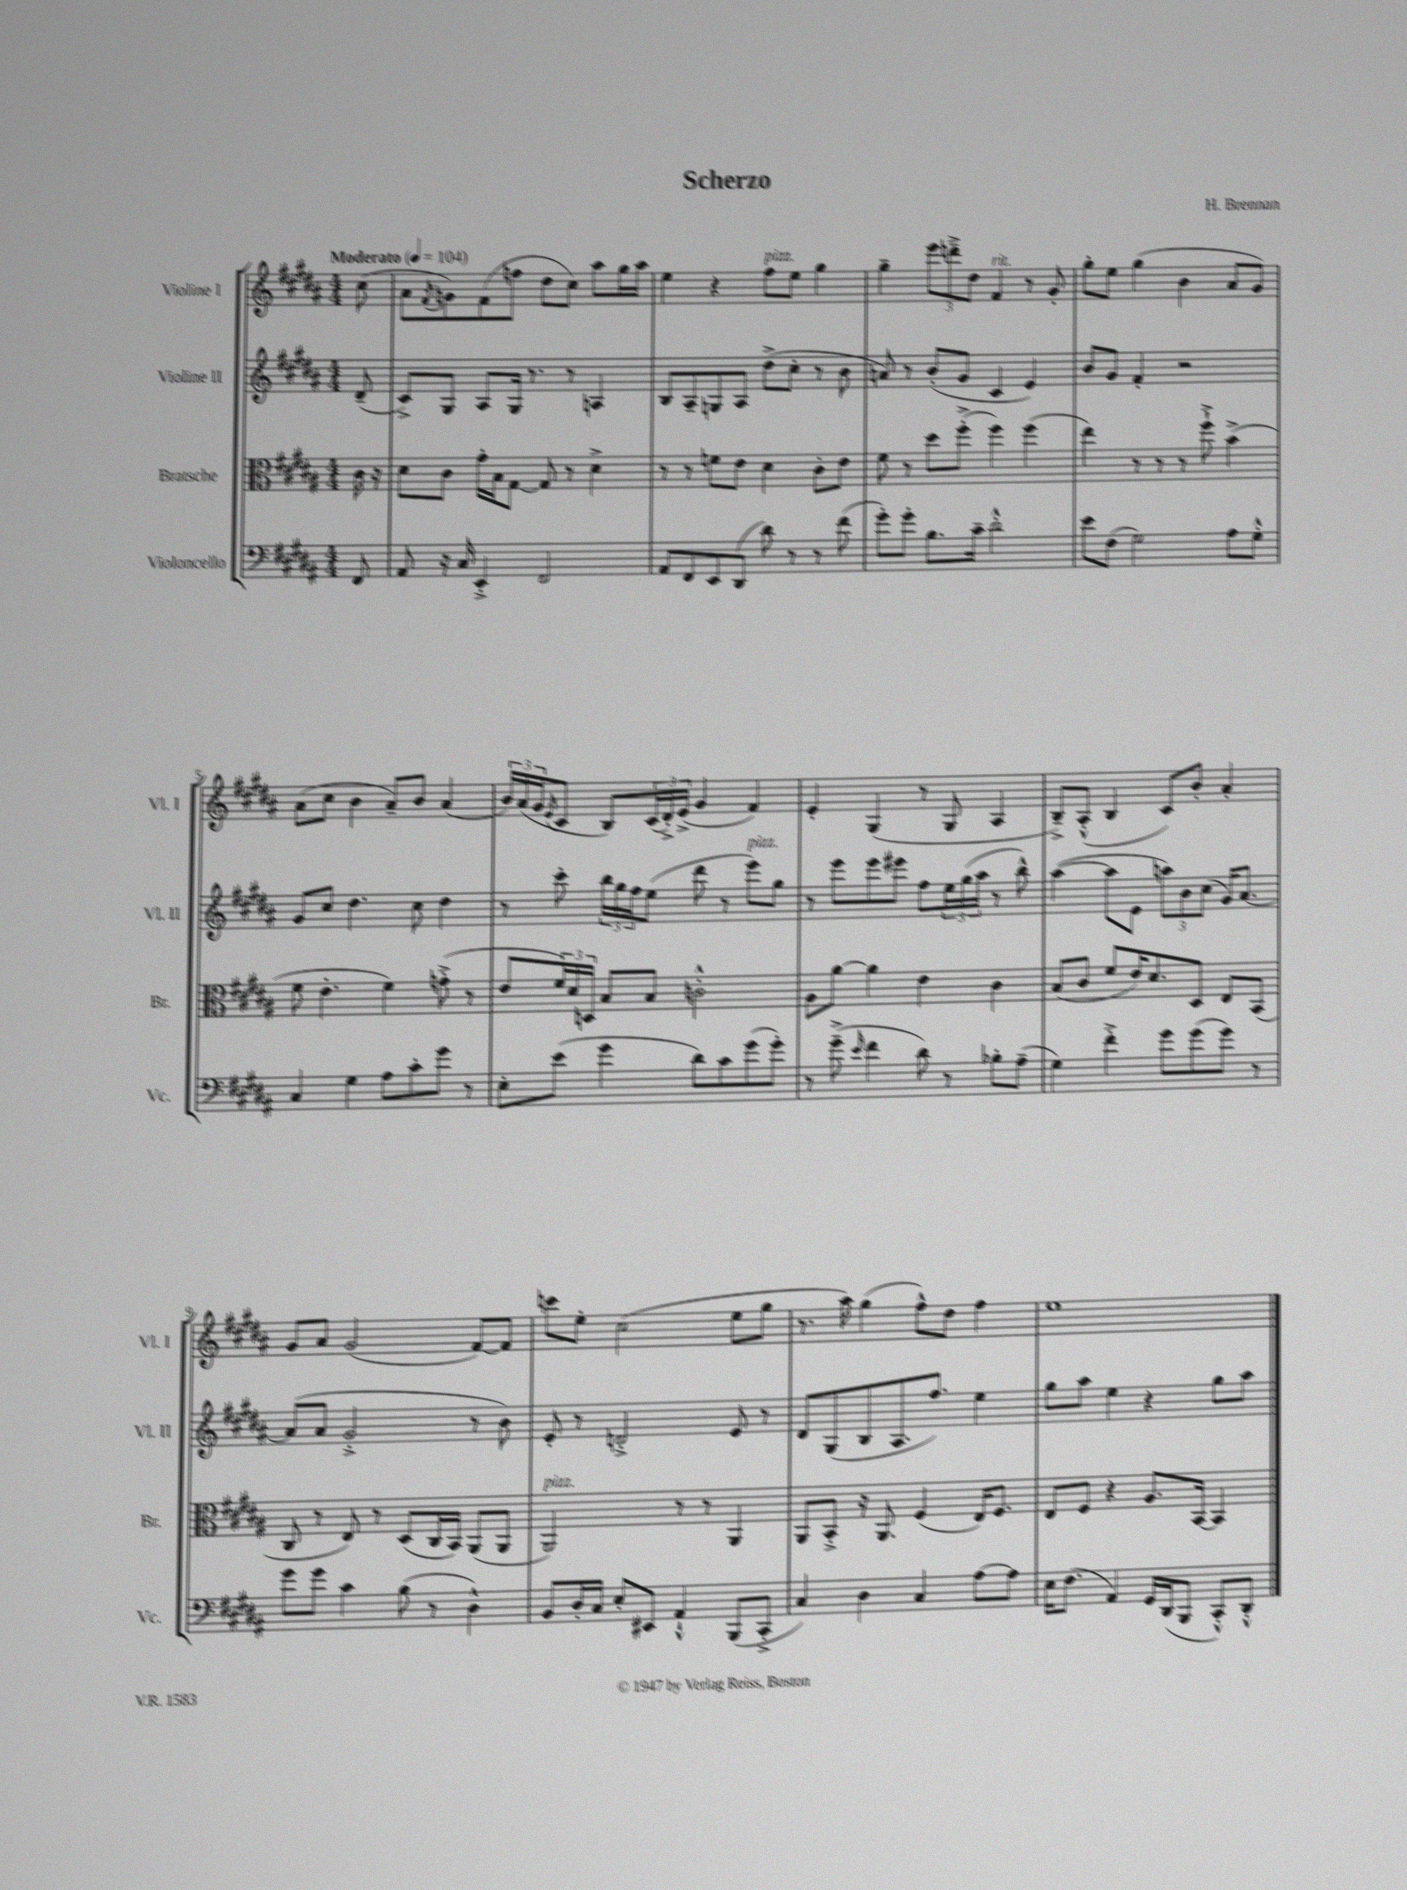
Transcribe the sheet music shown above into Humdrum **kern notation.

**kern	**kern	**kern	**kern
*staff4	*staff3	*staff2	*staff1
*clefF4	*clefC3	*clefG2	*clefG2
*k[f#c#g#d#a#]	*k[f#c#g#d#a#]	*k[f#c#g#d#a#]	*k[f#c#g#d#a#]
*M4/4	*M4/4	*M4/4	*M4/4
*MM104	*MM104	*MM104	*MM104
8FF#/	16c#\	(8d#~/	(8cc#\
.	16r	.	.
=	=	=	=
8AA#/	8d#\L	8c#^/L)	8a#\L
.	.	.	8qf#/
16r	8c#\J	8G#/J	8g\)
16C#/	.	.	.
4EE'^/	16g#'\LL	8A#/L	(8f#\
.	16B\J	.	.
.	[8G#\J	16G#/Jk	8ff\J
.	.	8.r	.
2FF#/	8G#/]	.	8dd#\L
.	8r	8r	8cc#\J)
.	4d#^\	4A/	8aa#\L
.	.	.	16gg#\L
.	.	.	16aa#\JJ
=	=	=	=
8AA#/L	8r	8B/L	4ee\
8FF#/	8r	8A#~/	.
8EE/	8f\L	8G/	4r
(8DD#/J	8e\J	8A#/J	.
8d#\)	4d#\	(8dd#^\L	8ff#\L
8r	.	8cc#'\J	8ee\J
8r	8c#'\L	8r	4gg#\
(8f#\	8e\J	8b\	.
=	=	=	=
8g#'\L)	8f#\	8a/)	4gg#~\
8g#'\J	8r	8r	.
8.B\L	8dd#\L	(8b'/L	12eee\L
.	.	.	12ddd~^\
.	(8ff#'^\J	8g#/J	.
.	.	.	12dd#\J
16c#~\Jk	.	.	.
2d#'^^\	4ff#\)	4c#/	4f#/
.	(4ff#\	4e/)	8r
.	.	.	8g#'/
=	=	=	=
8e\L	4ee\)	8b/L	8gg#'\L
(8F#\J	.	8g#/J	8ee\J
2G#\)	8r	4f#'/	(4gg#\
.	8r	.	.
.	8r	2r	4b\
.	8ff#`^\	.	.
8A#\L	(4b^\	.	8a#/L
8G#'^^\J	.	.	8g#/J)
=	=	=	=
4C#/	8f#\	8g#/L	(8a#\L
.	4.e'\	8cc#/J	8cc#\J
4G#\	.	4.dd#\	4b\
8A#\L	4f#\)	.	8a#~/L)
8c#'\	.	8cc#\	8b/J
8g#\J	(8g'^\	4dd#\	(4a#/
8r	8r	.	.
=	=	=	=
8E'\L	8e/L	8r	24b/LL)
.	.	.	(24a#/
.	.	.	24g#/J
.	.	.	8qe/
(8e\J	24f#/L)	8ccc#'\	8c#/J
.	24d#/	.	.
.	24D/JJ	.	.
4g#\	8B/L	24bb\LL	8B/L)
.	.	24gg#\	.
.	.	24ff#\J	.
.	8B/J	(8ee\J	(24c#/L
.	.	.	24d#'^/)
.	.	.	(24e^/JJ
8d#\L)	2c'^^\	8ddd#\	4g#/
8c#\	.	8r	.
(8g#\	.	8eee\L)	4f#/)
8g#'\J)	.	8gg#\J	.
=	=	=	=
8r	8A#\L	8r	4e'/
(8g#~^\	[8a#\J	8eee\L	.
16qqe/	.	.	.
4f#\	4a#\]	8eee\	(4G#/
.	.	8eee#\J	.
8d#\)	4e\	8ff#\L	8r
8r	.	24ee\L	8G#/
.	.	(24gg#\	.
.	.	24aa#\JJ	.
8B-'\L	4c#\	8r	4A#/
(8A#~\J	.	8bb^^\)	.
=	=	=	=
4G#\)	(8B/L	([4aa#\	8B~^/L)
.	8c#/J	.	(8A#'^^/J
4f#'^\	8f#/L	8aa#\]L	4B/
.	16e/K)	8e\J	.
.	8.d#/	.	.
8g#\L	.	12aa\L)	8c#/L)
.	.	12b\	.
(8g#\	8D#/J	.	8b'/J
.	.	(12cc#\J	.
8g#\J)	8E/L	16g#/LK)	4a#'/
.	.	[8.a#/J	.
8r	(8BB/J	.	.
=	=	=	=
8g#\L	8C#/	(8a#/]L	8g#/L
8g#\J	8r	8a#/J	8a#/J
4c#\	8E/)	2g#'^/	(2g#/
.	8r	.	.
(8B\	(8D#/L	.	.
8r	16C#/L	.	.
.	16BB/JJ)	.	.
4D#^^\)	(8AA#/L	8r	[8f#/L)
.	8AA#/J	8b\)	8f#/]J
=	=	=	=
8BB/L	2AA#/)	8e'/	8ccc\L
16D#'/L	.	8r	8ee'\J
16C#/JJ	.	.	.
8E'/L	.	2d'^/	(2cc#\
8EE#/J	.	.	.
4AA#`^^/	8r	.	.
.	8r	.	.
(8BBB/L	4AA#/	8e/	8ee\L
8CC#'^/J	.	8r	8gg#\J
=	=	=	=
4C#/)	8AA#/L	8d#/L	8.r
.	8BB'^/J	(8G#/	.
.	.	.	16aa#\)
4D#\	16r	8B/	(4gg#\
.	8.AA#/	.	.
.	.	8.A#/	.
4C#/	(4F#/	.	8ff#^^\L)
.	.	8.ff#/J)	.
.	.	.	8dd#\J
[8A#\L	16E/LK)	4ee\	4ff#\
.	8.F#/J	.	.
8A#\]J	.	.	.
=	=	=	=
16E\LK	8E/L	8gg#\L	1ee
(8.F#\J	.	.	.
.	8F#/J	8aa#\J	.
4AA#/)	4r	4ee\	.
16GG#/LL	8.A#/L	4r	.
(16DD#/J	.	.	.
8BBB/J	.	.	.
.	[16BB/Jk	.	.
8CC#'^^/L)	4BB/]	8gg#\L	.
8DD#'^^/J	.	8aa#\J	.
==	==	==	==
*-	*-	*-	*-
